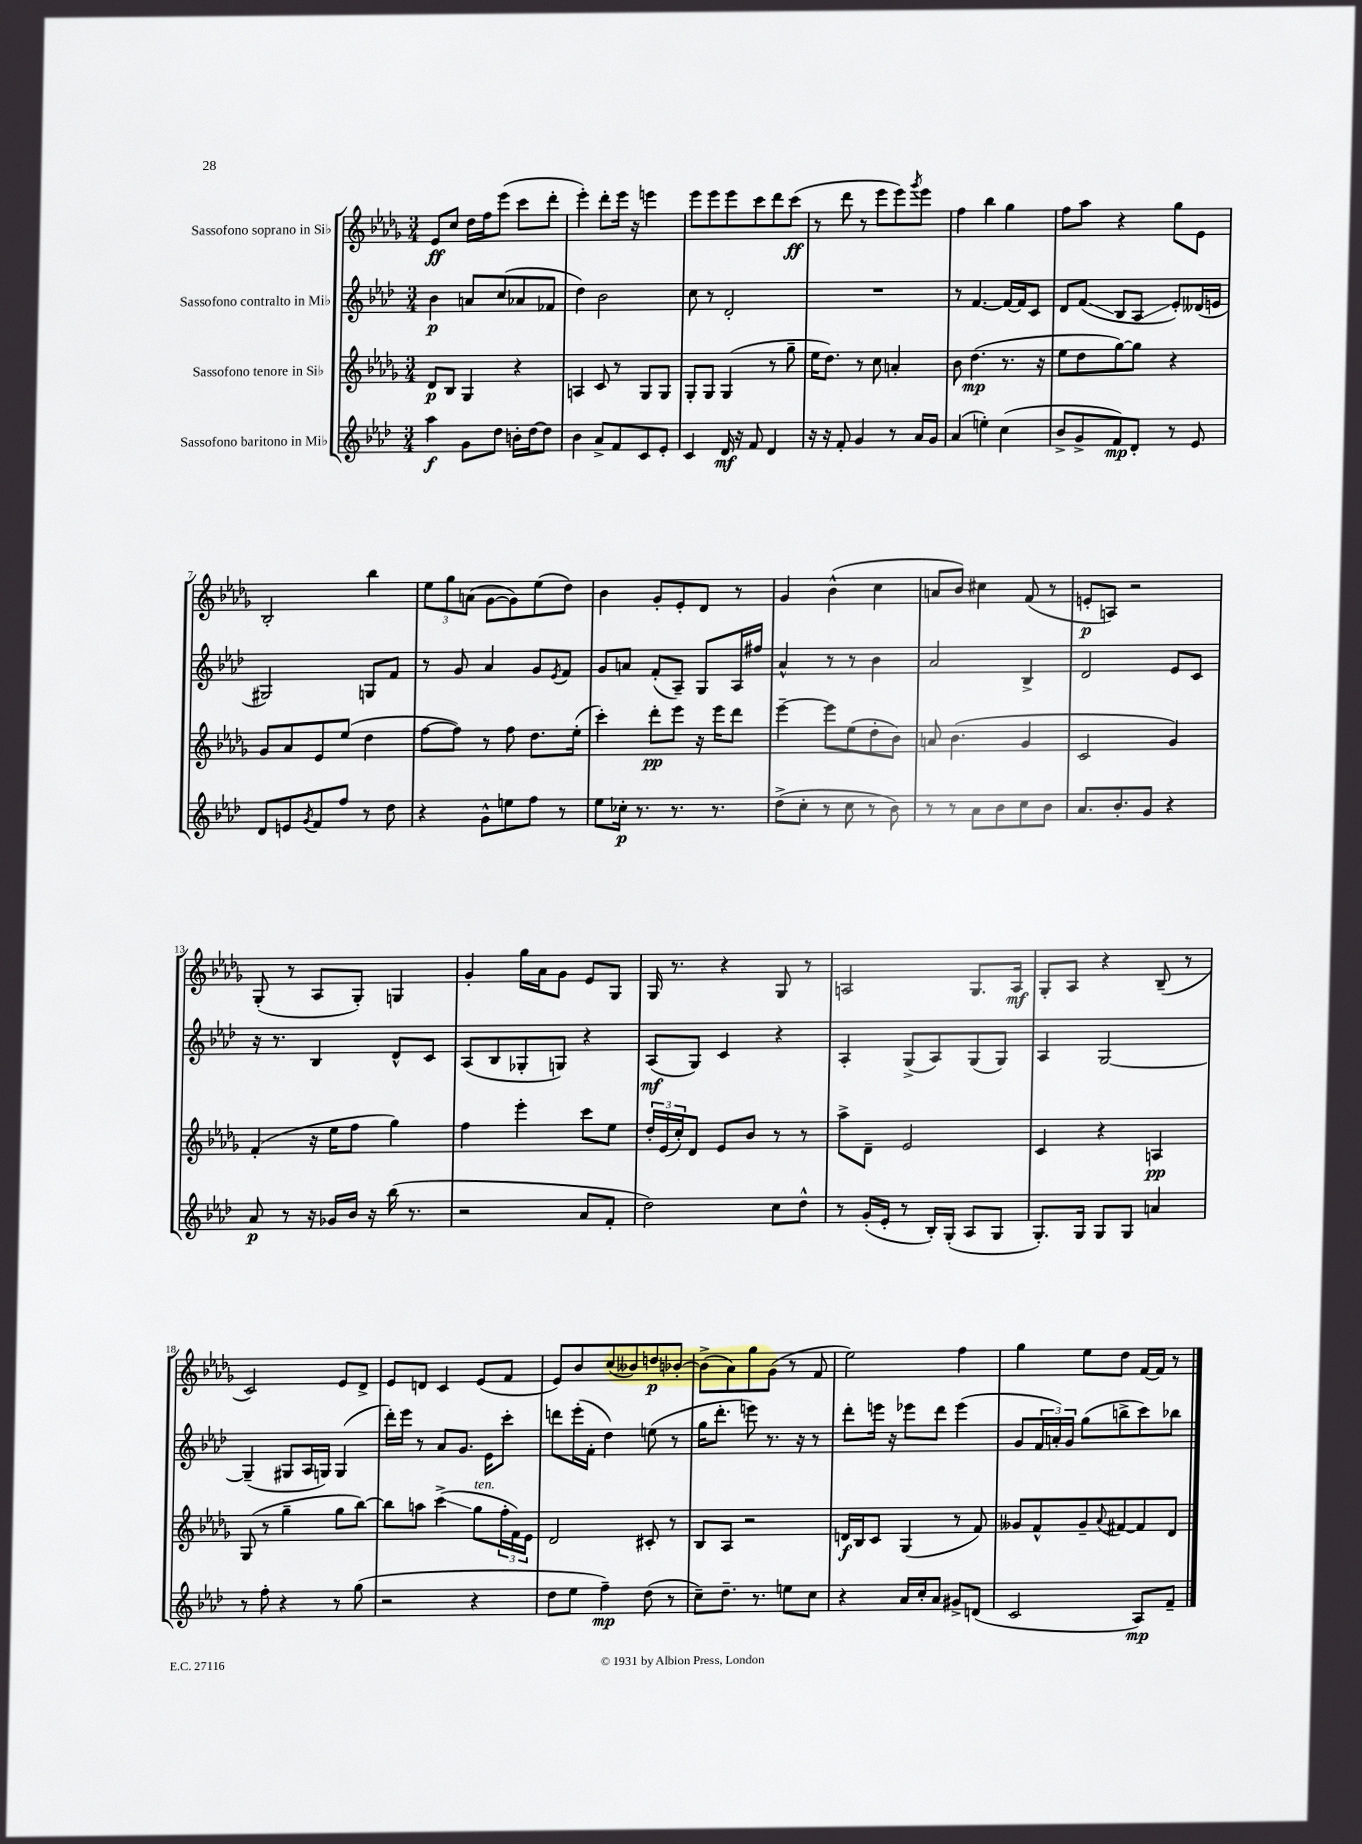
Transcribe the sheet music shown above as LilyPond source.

<<
\new StaffGroup <<
\new Staff = "s0" \with { instrumentName = "Sassofono soprano in Sib" } {
    \clef treble \key des \major \numericTimeSignature \time 3/4
    ees'8\ff c''8 des''16 f''16 ees'''8( c'''8 des'''8-. |
    ees'''4-.) des'''8-. ees'''16 r16 e'''4 |
    ees'''8 ees'''8 ees'''8 c'''8 des'''8 c'''8\ff( |
    r8 des'''8 r8 ees'''8 ees'''8) \acciaccatura { ges'''8 } ees'''8 |
    f''4 bes''4 ges''4 |
    f''8 aes''8 r4 ges''8 ees'8 |
    bes2-. bes''4 |
    \tuplet 3/2 { ees''8 ges''8 a'8( } ges'8~ ges'8) ees''8( des''8) |
    bes'4 ges'8-. ees'8-. des'8 r8 |
    ges'4 bes'4-^( c''4 |
    a'8 bes'8) cis''4 f'8( r8 |
    e'8-.\p a8) r2 |
    ges8-.( r8 aes8 ges8-.) g4 |
    ges'4-. ges''16 aes'16 ges'8 ees'8 ges8 |
    ges16 r8. r4 ges8 r8 |
    a2 ges8. a16\mf |
    ges8-. aes8 r4 bes8--( r8 |
    c'2) ees'8 des'8-> |
    ees'8 d'8 c'4 ees'8( f'8 |
    ees'8) bes'8 c''8( beses'8) d''8\p bes'8~-. |
    bes'8->( aes'8) ges''8 ges'8( r8 f'8 |
    ees''2) f''4 |
    ges''4 ees''8 des''8 f'16~ f'16 r8 \bar "|." |
}
\new Staff = "s1" \with { instrumentName = "Sassofono contralto in Mib" } {
    \clef treble \key aes \major \numericTimeSignature \time 3/4
    bes'4\p a'8 c''8( aes'8 fes'8 |
    des''4) bes'2 |
    c''8 r8 des'2-. |
    R2. |
    r8 f'4.~ f'16~ f'16 c'8 |
    des'8 f'8\glissando( bes8 aes8\glissando ees'8-.) deses'16( e'16 |
    gis2) g8 f'8 |
    r8 g'8 aes'4 g'8 \acciaccatura { ees'8 } f'8 |
    g'8 a'8 f'8-.( aes8--) g8 aes16 fis''16 |
    aes'4-^ r8 r8 bes'4 |
    aes'2 bes4-> |
    des'2 ees'8 c'8 |
    r16 r8. bes4 des'8-^ c'8 |
    aes8( bes8 ges8-. g8) r4 |
    aes8\mf( g8) c'4 r4 |
    aes4-. g8->( aes8) g8( g8) |
    aes4 g2~ |
    g4--( gis8 aes16 g16) g4( |
    des'''16-.) ees'''16 r8 aes'8 g'8. ees'16 c'''8-. |
    d'''8 ees'''16-.( f'16-. des''4) e''8( r8 |
    g''16 des'''8.-. e'''8) r8. r16 r8 |
    des'''8-. e'''16 r16 ees'''8 des'''8 ees'''4( |
    g'8 \tuplet 3/2 { f'16 a'16-.) g'16 } g''8( b''8-> c'''8) bes''8 \bar "|." |
}
\new Staff = "s2" \with { instrumentName = "Sassofono tenore in Sib" } {
    \clef treble \key des \major \numericTimeSignature \time 3/4
    des'8\p bes8 ges4 r4 |
    a4 c'8 r8 ges8 ges8 |
    ges8-. ges8 ges4( r8 ges''8-- |
    ees''16 des''8.) r8 c''8 a'4-. |
    bes'8 des''4.\mp( r8. r16 |
    ees''8 des''8 ges''8~) ges''8 r4 |
    ges'8 aes'8 ees'8 ees''8( des''4 |
    f''8~ f''8) r8 f''8 des''8. ees''16-.( |
    c'''4-.) des'''8-.\pp ees'''8 r16 ees'''16 des'''8 |
    ees'''4~-- ees'''8 ees''8( des''8-. bes'8) |
    a'8 bes'4.( ges'4 |
    c'2 ges'4) |
    f'4-.( r16 ees''16 f''8 ges''4) |
    f''4 ees'''4-. c'''8 ees''8 |
    \tuplet 3/2 { des''16-. ees'16( c''16-.) } des'8 ees'8 bes'8 r8 r8 |
    aes''8-> des'8-- ees'2 |
    c'4 r4 a4\pp |
    ges8( r8 ges''4-- ges''8 bes''8~) |
    bes''8 a''8 c'''4->\glissando( ges''8^\markup { \italic "ten." } \tuplet 3/2 { f''16-. f'16) ees'16 } |
    des'2 cis'8-. r8 |
    bes8 aes8 r2 |
    d'16\f bes16 c'8 ges4( r8 f'8) |
    geses'8 f'8-^ geses'8-- \appoggiatura { aes'8 } fis'8~ fis'8 des'8 \bar "|." |
}
\new Staff = "s3" \with { instrumentName = "Sassofono baritono in Mib" } {
    \clef treble \key aes \major \numericTimeSignature \time 3/4
    aes''4\f g'8 des''8 b'16-. des''16~ des''8 |
    bes'4 aes'8-> f'8 c'8 ees'8-. |
    c'4 des'16\mf r16 f'8 des'4 |
    r16 r16 f'8-. g'4 r8 aes'16 g'16 |
    aes'4( e''4-.) c''4( |
    bes'8-> g'8-> f'8\mp) des'8-. r8 ees'8 |
    des'8 e'8 \acciaccatura { g'8 } f'8 f''8 r8 des''8 |
    r4 g'8-^ e''8 f''8 r8 |
    ees''8 ces''16-.\p r8. r8. r8. |
    des''8->( c''8-. r8 c''8 r8 bes'8) |
    r8 r8 aes'8 bes'8 c''8 bes'8 |
    aes'8. bes'8.-. g'8 r4 |
    aes'8\p r8 r16 ges'16 bes'16 r16 bes''16( r8. |
    r2 aes'8 f'8-. |
    des''2) c''8 des''8-^ |
    r8 g'16-.( ees'16-. r8 bes16-.) g16-.( aes8 g8 |
    g8.-.) g16 g8 g8 a'4 |
    r8 f''8-. r4 r8 g''8( |
    r2 r4 |
    des''8 ees''8 f''4--\mp) des''8( r8 |
    c''8--) des''8.-- r8. e''8 c''8 |
    r4 aes'16 c''16-. aes'8 gis'8-> d'8( |
    c'2 aes8\mp) f'8-- \bar "|." |
}
>>
>>
